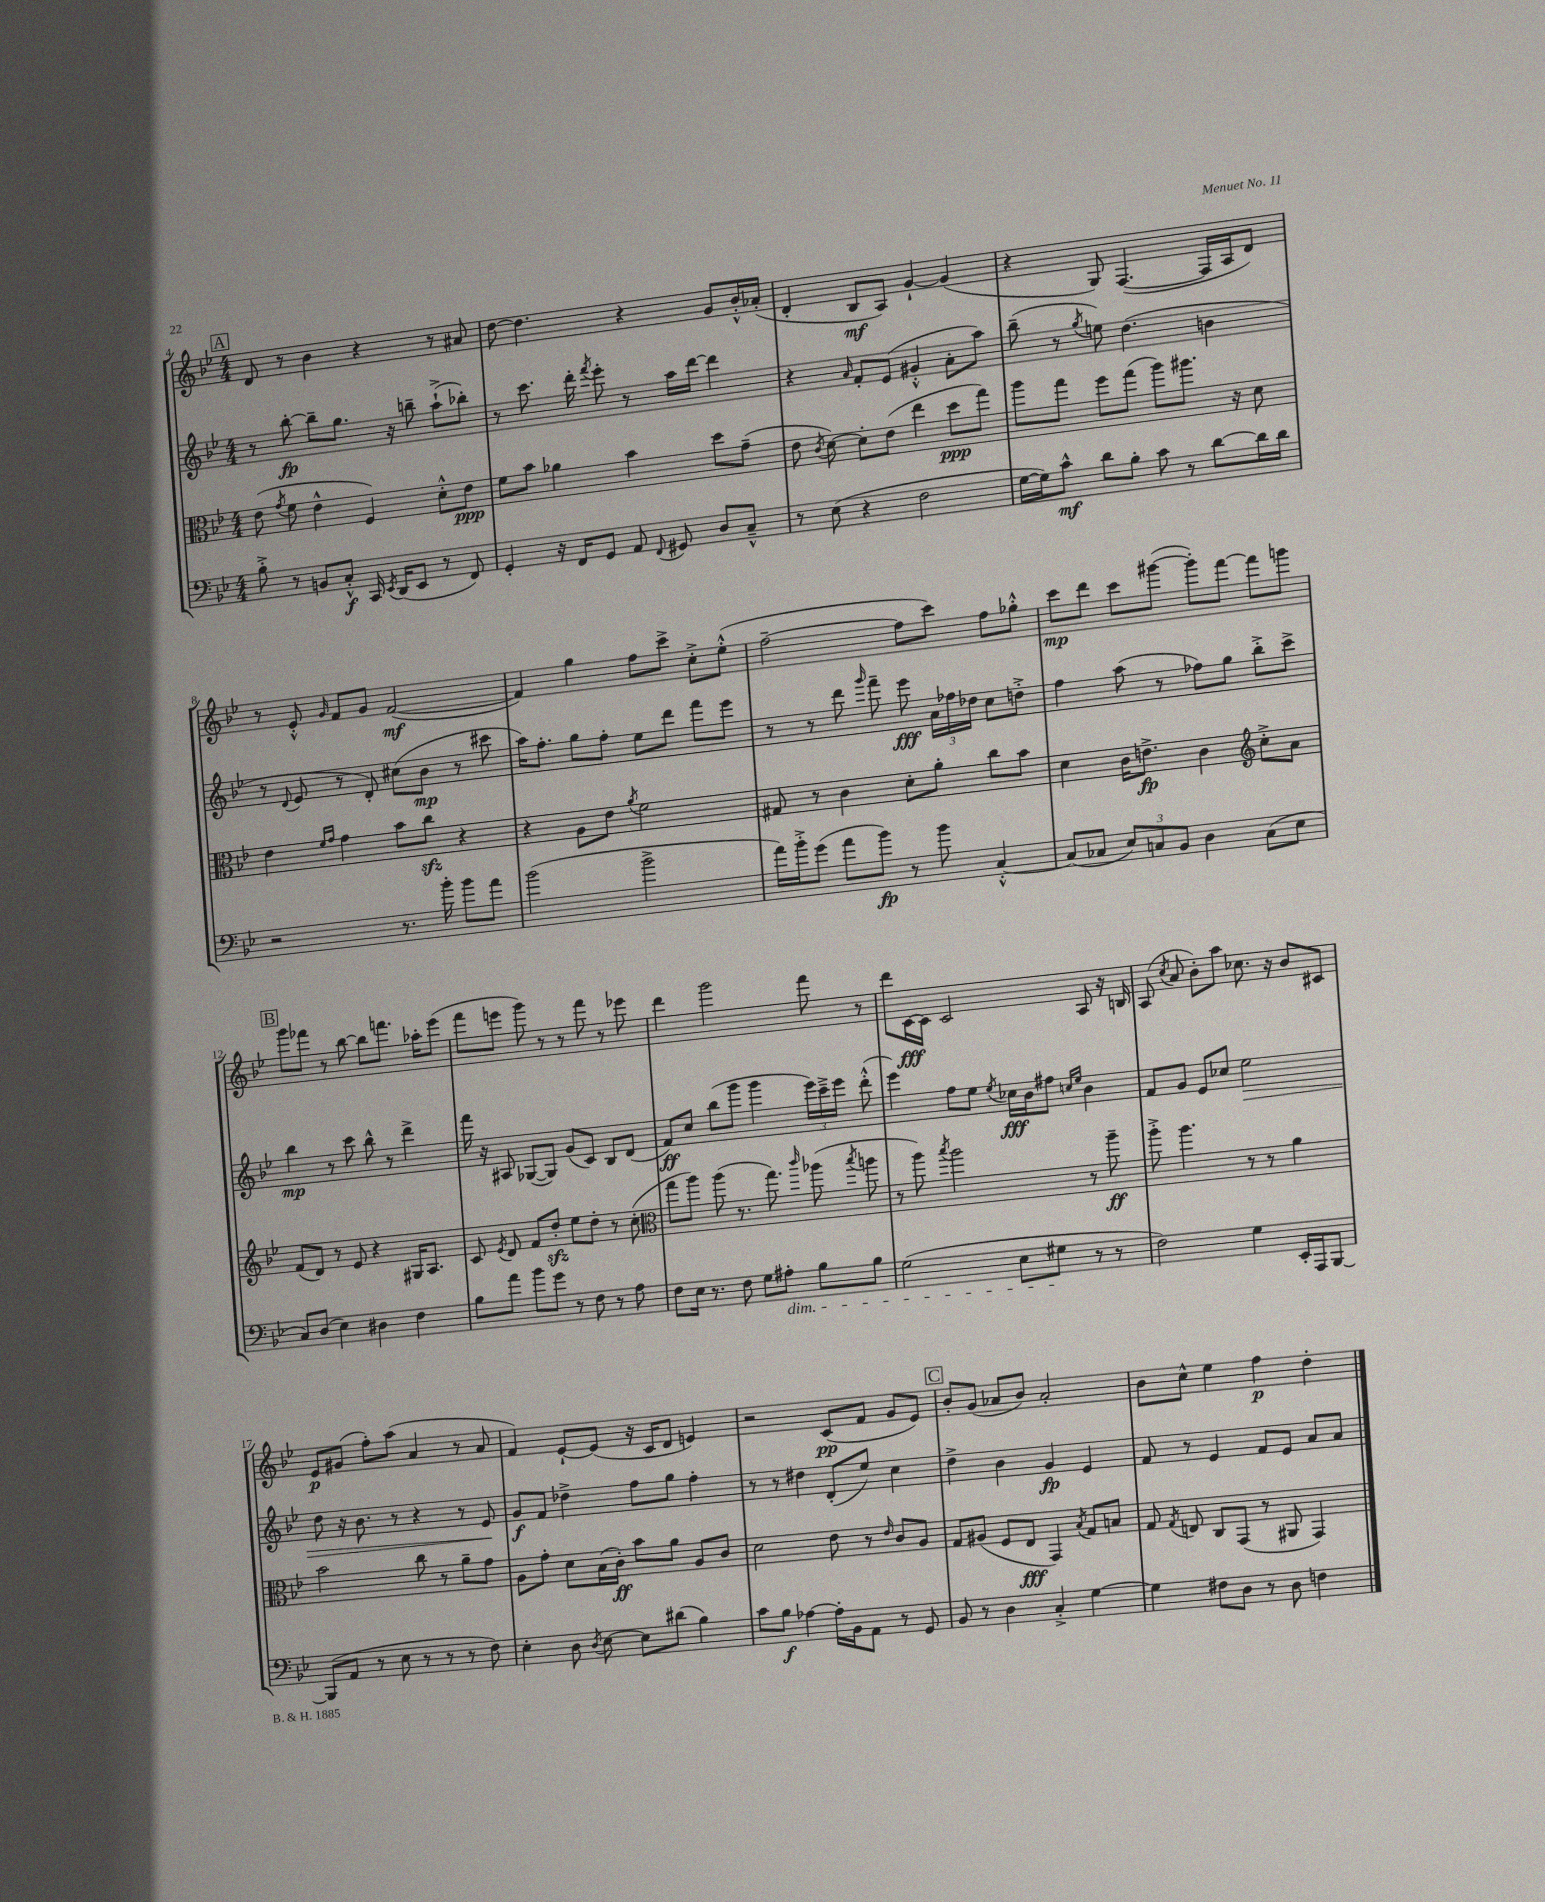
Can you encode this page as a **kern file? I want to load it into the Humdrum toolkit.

**kern	**kern	**kern	**kern
*staff4	*staff3	*staff2	*staff1
*clefF4	*clefC3	*clefG2	*clefG2
*k[b-e-]	*k[b-e-]	*k[b-e-]	*k[b-e-]
*M4/4	*M4/4	*M4/4	*M4/4
8B-'^	(8e-	8r	8d
.	8qg	.	.
8r	8f	[8bb-'	8r
8BB	4e-^^	8bb-~]	4b-
8C'^^	.	8.gg	.
16CC	4F)	.	4r
8qEE-	.	.	.
(16DD	.	16r	.
8EE-	.	8bb~	.
8r	8d'^^	(8aa`^	8r
8FF)	8e-	8bb-')	8a#
=	=	=	=
4GG'	8f	8r	[8dd
.	8b-	8.ccc	4.dd]
16r	4a-	.	.
16FF	.	16ddd'	.
.	.	8qfff	.
8GG	.	8eee-'	.
8AA	4b-	8r	4r
8qqFF	.	.	.
8GG#	.	16aa	.
.	.	[16ddd	.
8D	8dd	4ddd]	8g
8C~^^	(8g~	.	16b-'^^
.	.	.	(16a-'
=	=	=	=
8r	8e-	4r	4d'
.	8qc	.	.
(8E-	[8d)	.	.
.	.	16qqa	.
4r	8d']	8f'	8B-
.	(8e-	(8e-	8A)
2F	4ee-	4g#'^^	[4g`
.	8dd	8a'	(4g]
.	8gg)	8aa)	.
=	=	=	=
[16G	8aa	(8bb-~	4r
16G])	.	.	.
8c^^	8gg	8r	.
.	.	8qgg	.
8d	8ff	8ee)	8G)
8B-'	(8gg	(4.dd	([4.F
8c	8aa)	.	.
8r	8.aa#	.	.
[8d	.	4b	16F]
.	16r	.	16A
16d]	8d	.	8d)
16d	.	.	.
=	=	=	=
2r	4e-	8r	8r
.	.	8qqd	.
.	.	8e-	8e-'^^
.	16qqf	.	.
.	16qqg	.	16qqg
.	4g	8r	8f
.	.	8d')	8g
8.r	8b-	(8cc#	([2f
.	8cc	8b-	.
16b-'	.	.	.
8b-	4r	8r	.
8a	.	8ccc#	.
=	=	=	=
(2b-	4r	16aa)	4f])
.	.	8.ff'	.
.	8A	8gg	4gg
.	8e-	8ff'	.
.	8qa	.	.
2b-^	2f	8ee-	8ff
.	.	8ddd	8ccc^
.	.	8fff	8cc'^
.	.	8eee-	(8ee-'^^
=	=	=	=
16a)	8G#	8r	[2ff~
16b-'^	.	.	.
(8g	8r	8r	.
8a	4c	8ddd	.
.	.	16qqggg	.
8b-)	.	8fff~	.
8r	8d'	8eee-	8ff]
8b-	8a'	24a	8ccc)
.	.	24ff-	.
.	.	24dd-	.
[4C'^^	8cc	8cc	8ff
.	8b-	8dd'^	8gg-'^^
=	=	=	=
(8C]	4d	4ff	8ccc
8C-	.	.	8ddd
12E-)	16c	(8aa	8ccc
.	8.e^	.	.
12C	.	.	.
.	.	8r	([8ggg#
12BB-	.	.	.
4D	4c	8ff-)	8ggg#'])
.	.	8gg	[8fff
*	*clefG2	*	*
(8C	8cc'^	8bb-'^	8fff]
8E-	8a	8ccc^	8ggg
=	=	=	=
8C)	(8f	4bb-	8ggg
(8D	8d)	.	8fff-
4E-)	8r	8r	8r
.	8e-	8ccc	[8bb-
4D#	4r	8bb-^^	8bb-]
.	.	8r	8.fff
4F	16G#	4ddd^	.
.	8.A	.	16aa-'
.	.	.	(8eee-
=	=	=	=
8B-	8c	16fff	8fff
.	.	16r	.
.	8qe-	.	.
8a	8d	8A#	8eee
8b-	8f	([8G-	8ggg)
8g	8dd'	8G-])	8r
8r	8ee-	(8g	8r
8F	8dd'	8c)	8fff
8r	8r	8B-	8r
8A	(8cc'	(8d	8eee-
=	=	=	=
*	*clefC3	*	*
8F	8gg	8f)	4ddd
16E-	8aa)	8cc	.
8.r	.	.	.
.	(8aa	(8bb-	2ggg
8F	8.r	8ggg	.
8G	.	4ggg	.
.	8.gg)	.	.
8A#'	.	.	.
.	16qqccc	.	.
8B-	(8aa-	24eee-)	8fff
.	.	24ccc~^	.
.	.	24eee-	.
.	8qbb-	.	.
8B-	8aa	(8ddd'^^	8r
=	=	=	=
(2G	8r	4eee-)	8ddd
.	8aa)	.	[16c
.	.	.	16c]
.	8qbb-	.	.
.	2aa	8ff	2c
.	.	8ee-	.
.	.	8qee-	.
8E-	.	16cc-	.
.	.	16b-	.
8G#	.	8ff#	.
.	.	16qqcc	.
.	.	16qqee-	.
8r	8r	4b-	8A
8r	8aa~	.	16r
.	.	.	16B
=	=	=	=
2F)	8aa'^	8f	(8A
.	.	.	8qcc
.	4.aa	8g	8a
.	.	8e-	8b-')
.	.	8cc-	8aa
4G	8r	2ee-	8.cc-
.	8r	.	.
.	.	.	16r
16EE-'	4a	.	8b-
16AAA	.	.	.
[8BBB-	.	.	8c#
=	=	=	=
(8BBB-]	2b-	8dd	8e-
8AA	.	16r	(8g#
.	.	8.b-	.
8r	.	.	8ff')
8E-	.	8r	(8aa
8r	8cc	4r	4a
8r	8r	.	.
8r	8a~	8r	8r
8F)	8g	8e-	8a
=	=	=	=
4E-'	8A	8g	4f)
.	8g'	8f	.
8D	8d	4dd-^	[8e-`
8qD	.	.	.
[8E-	(16B-	.	(8e-]
.	16c')	.	.
8E-]	8b-	8ff	16r
.	.	.	16c
(8d#	8a	8gg	8d
4B-)	8A	4ff'	4e)
.	8c	.	.
=	=	=	=
8c	2d	8r	2r
8B-	.	8r	.
[4A-	.	4dd#	.
16A-']	8e-	(8d'	(8c
16BB-	.	.	.
8AA	8r	8ee-)	8f
.	16qqe-	.	.
8r	8c	4cc	8g
8GG	8A	.	8e-)
=	=	=	=
8BB-	8G	4dd^	8b-'
8r	(8A#	.	(8g
4D	8F	4b-	8a-
.	8E-	.	8b-)
4C'^	4GG)	4g	2a-'
.	8qB-	.	.
[4G	8G	4e-	.
.	8B	.	.
=	=	=	=
4G]	8G	8f	8b-
.	8qG	.	.
.	8E	8r	8cc^^
8F#	8C	4e-	4ee-
8D	(8GG	.	.
8r	8r	8f	4ff
8D	8AA#	8e-	.
4F	4GG)	8a	4dd'
.	.	8a	.
==	==	==	==
*-	*-	*-	*-
